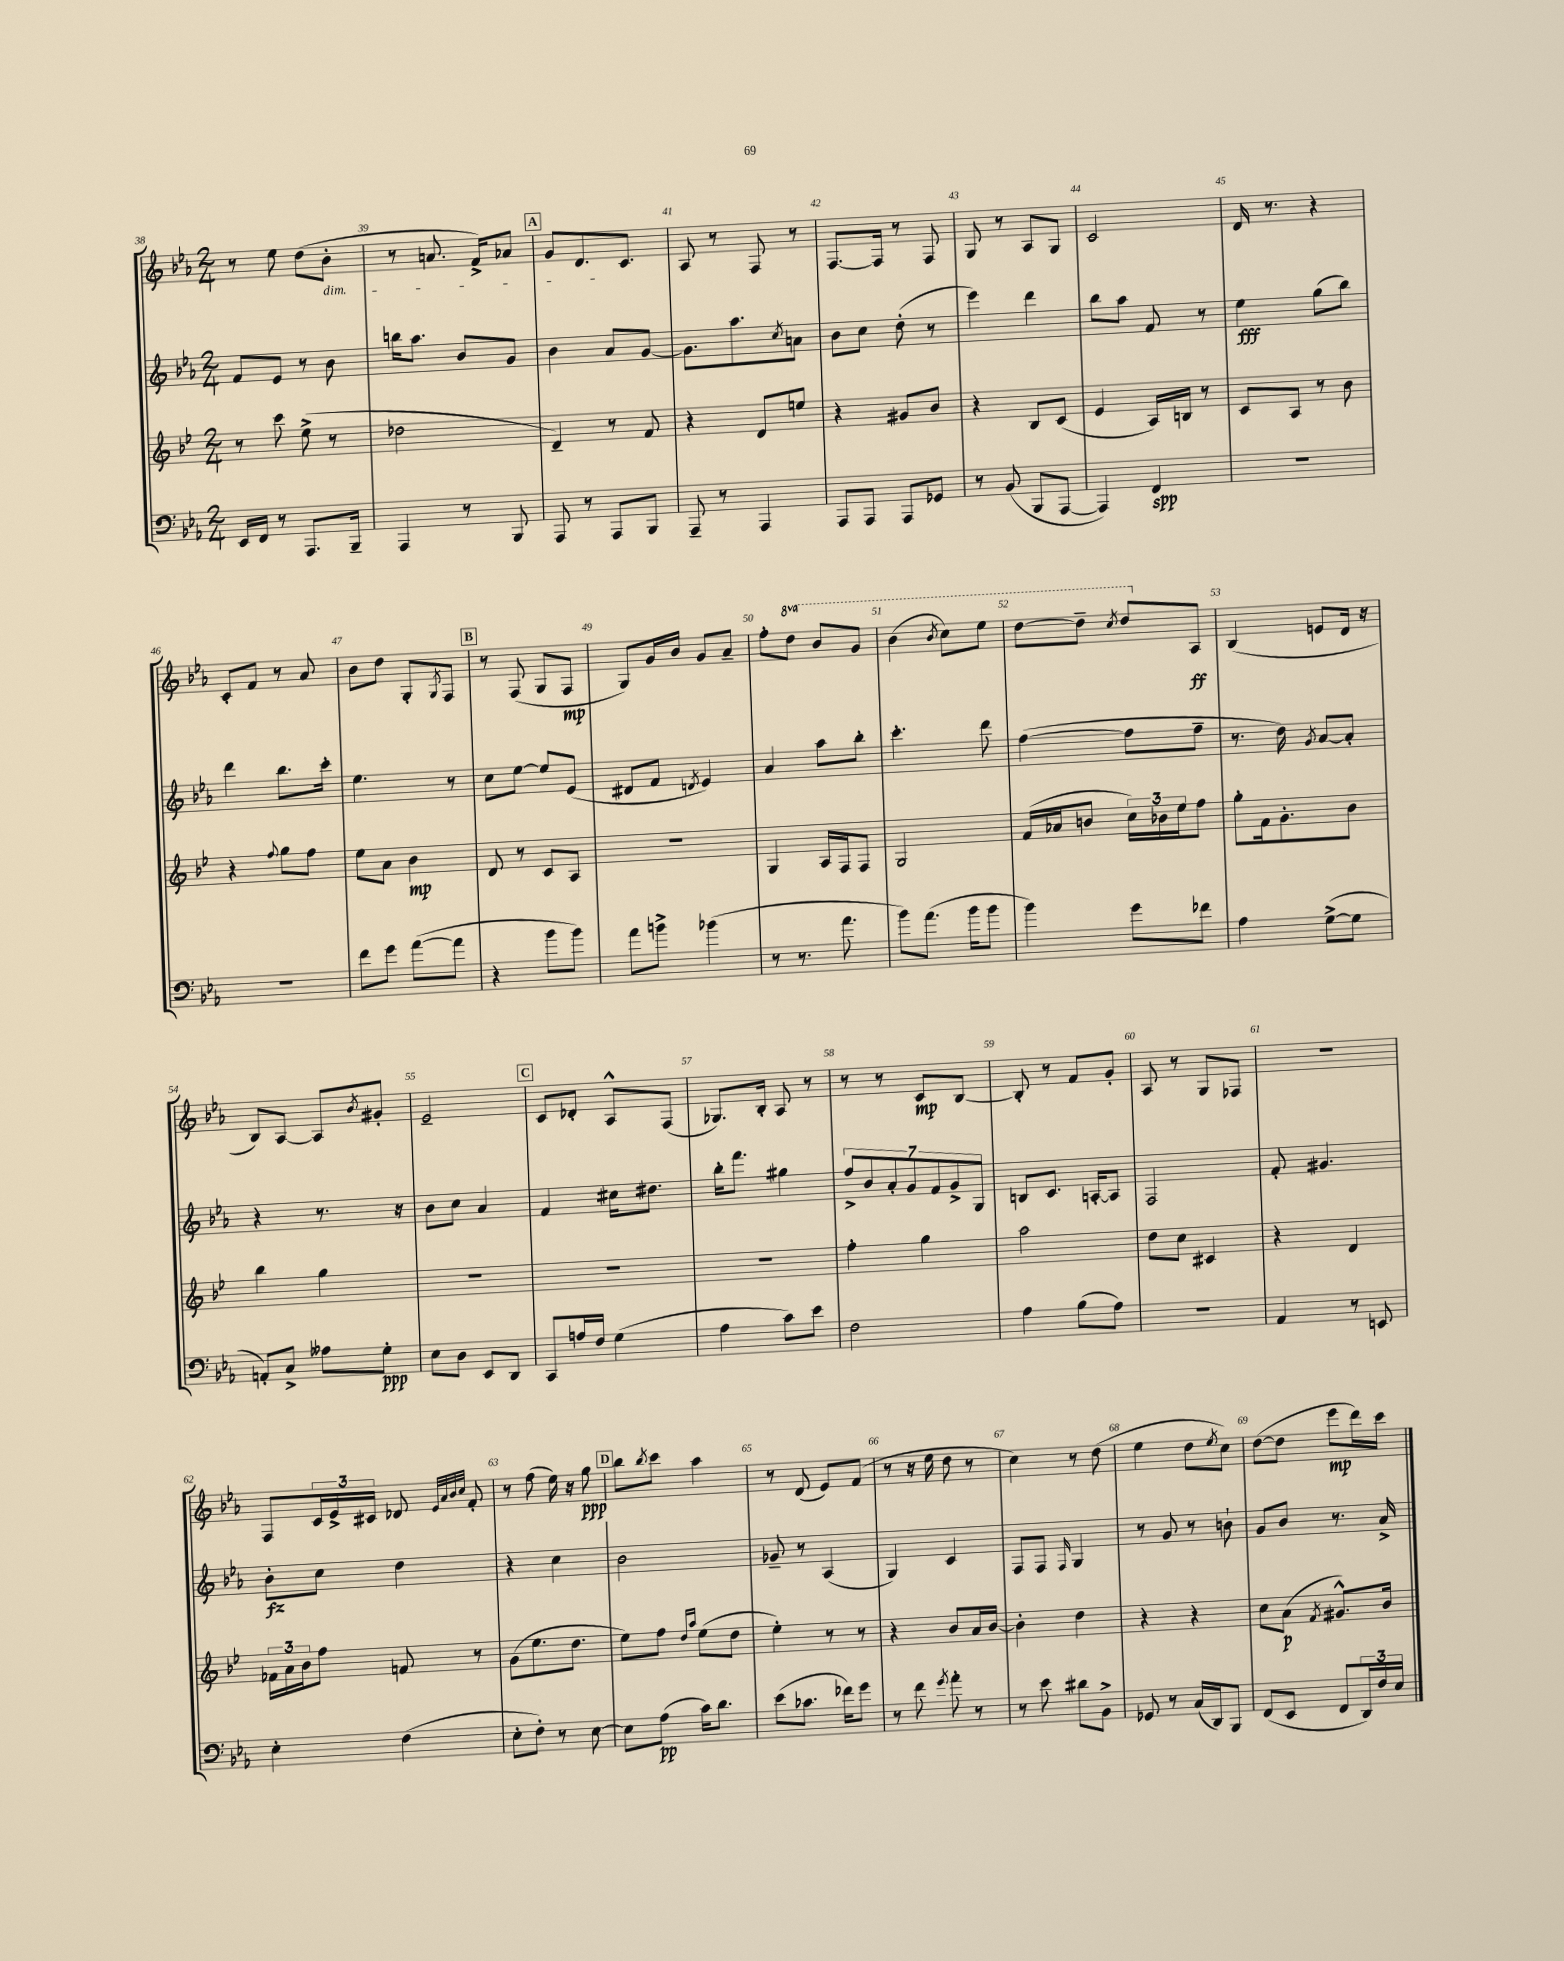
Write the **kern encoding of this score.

**kern	**dynam	**kern	**dynam	**kern	**dynam	**kern	**dynam
*part4	*part4	*part3	*part3	*part2	*part2	*part1	*part1
*staff4	*staff4	*staff3	*staff3	*staff2	*staff2	*staff1	*staff1
*clefF4	*	*clefG2	*	*clefG2	*	*clefG2	*
*k[b-e-a-]	*	*k[b-e-]	*	*k[b-e-a-]	*	*k[b-e-a-]	*
*M2/4	*	*M2/4	*	*M2/4	*	*M2/4	*
=38	=38	=38	=38	=38	=38	=38	=38
16EE-/LL	.	8r	.	8f/L	.	8r	.
16FF/JJ	.	.	.	.	.	.	.
8r	.	8ccc\	.	8e-/J	.	8ee-\	.
8.AAA-/L	.	(8ee-^\	.	8r	.	(8dd\L	.
!	!	!	!	!	!	!LO:TX:b:i:t=dim.	!
.	.	8r	.	8b-\	.	8b-'\J	.
16BBB-~/Jk	.	.	.	.	.	.	.
=39	=39	=39	=39	=39	=39	=39	=39
4AAA-/	.	2dd-X\	.	16bbn\KL	.	8r	.
.	.	.	.	8.aa-\J	.	.	.
.	.	.	.	.	.	8.an/	.
8r	.	.	.	8b-/L	.	.	.
.	.	.	.	.	.	16f^/KL)	.
8BBB-/	.	.	.	8g/J	.	8a-X/J	.
!!LO:REH:place=s1:t=A
=40	=40	=40	=40	=40	=40	=40	=40
8AAA-/	.	4d~/)	.	4b-\	.	8g/L	.
8r	.	.	.	.	.	8.d/	.
8AAA-/L	.	8r	.	8a-/L	.	.	.
.	.	.	.	.	.	8.c/J	.
8BBB-/J	.	8f/	.	[8g/J	.	.	.
=41	=41	=41	=41	=41	=41	=41	=41
8AAA-~/	.	4r	.	8.g\L]	.	8A-/	.
8r	.	.	.	.	.	8r	.
.	.	.	.	8.aa-\	.	.	.
4AAA-/	.	8d/L	.	.	.	8F/	.
.	.	.	.	8qcc/	.	.	.
.	.	8een/J	.	8an\J	.	8r	.
=42	=42	=42	=42	=42	=42	=42	=42
8AAA-/L	.	4r	.	8b-\L	.	[8.F/L	.
8AAA-/J	.	.	.	8cc\J	.	.	.
.	.	.	.	.	.	16F/Jk]	.
8AAA-/L	.	8g#X/L	.	(8dd'\	.	8r	.
8GG-X/J	.	8b-/J	.	8r	.	8F/	.
=43	=43	=43	=43	=43	=43	=43	=43
8r	.	4r	.	4eee-\)	.	8G/	.
(8BB-/	.	.	.	.	.	8r	.
8BBB-/L	.	8B-/L	.	4ddd\	.	8A-/L	.
[8AAA-/J	.	(8c/J	.	.	.	8G/J	.
=44	=44	=44	=44	=44	=44	=44	=44
4AAA-/])	.	4e-/	.	8bb-\L	.	2c/	.
.	.	.	.	8aa-\J	.	.	.
4FF/	spp	16A/LL)	.	8f/	.	.	.
.	.	16Bn/JJ	.	.	.	.	.
.	.	8r	.	8r	.	.	.
=45	=45	=45	=45	=45	=45	=45	=45
2r	.	8c/L	.	4ee-\	fff	16d/	.
.	.	.	.	.	.	8.r	.
.	.	8A/J	.	.	.	.	.
.	.	8r	.	(8gg\L	.	4r	.
.	.	8b-\	.	8bb-\J)	.	.	.
!!LO:LB:g=z
=46	=46	=46	=46	=46	=46	=46	=46
2r	.	4r	.	4ddd\	.	8c'/L	.
.	.	.	.	.	.	8f/J	.
.	.	8qqff/	.	.	.	.	.
.	.	8gg\L	.	8.bb-\L	.	8r	.
.	.	8ff\J	.	.	.	8a-/	.
.	.	.	.	16ccc'\Jk	.	.	.
=47	=47	=47	=47	=47	=47	=47	=47
8f\L	.	8ee-\L	.	4.ee-\	.	8b-\L	.
8g\J	.	8a\J	.	.	.	8dd\J	.
([8a-\L	.	4b-\	mp	.	.	8G'/L	.
.	.	.	.	.	.	8qG/	.
8a-\J]	.	.	.	8r	.	8F/J	.
!!LO:REH:place=s1:t=B
=48	=48	=48	=48	=48	=48	=48	=48
4r	.	8d/	.	8cc\L	.	8r	.
.	.	8r	.	[8ee-\J	.	(8F/	.
8b-\L	.	8c/L	.	8ee-/L]	.	8G/L	.
8b-\J)	.	8A/J	.	(8e-/J	.	8F/J	mp
=49	=49	=49	=49	=49	=49	=49	=49
8a-\L	.	2r	.	8d#X/L	.	8G/L)	.
8bn^\J	.	.	.	8f/J	.	16g/L	.
.	.	.	.	.	.	16b-/JJ	.
.	.	.	.	8qdn/	.	.	.
(4b-X\	.	.	.	4e-/)	.	8g/L	.
.	.	.	.	.	.	8a-~/J	.
=50	=50	=50	=50	=50	=50	=50	=50
8r	.	4G/	.	4a-/	.	8ff'\L	.
*	*	*	*	*	*	*8va	*
8.r	.	.	.	.	.	8ddd\J	.
.	.	16A/LL	.	8aa-\L	.	8bb-/L	.
8.a-\	.	16F/J	.	.	.	.	.
.	.	8F/J	.	8bb-'\J	.	8gg/J	.
=51	=51	=51	=51	=51	=51	=51	=51
8b-\L)	.	2G/	.	4.ccc'\	.	(4bb-\	.
(8.a-\J	.	.	.	.	.	.	.
.	.	.	.	.	.	8qbb-/	.
.	.	.	.	.	.	8ccc\L)	.
16b-\KL	.	.	.	.	.	.	.
8b-\J	.	.	.	8ddd\	.	8eee-\J	.
=52	=52	=52	=52	=52	=52	=52	=52
4b-\)	.	(16f/LL	.	([4ff\	.	[8ddd\L	.
.	.	16a-X/J	.	.	.	.	.
.	.	8bn/J	.	.	.	8ddd~\J]	.
.	.	.	.	.	.	8qccc/	.
8g\L	.	24cc\LL)	.	8ff\L]	.	8ddd/L	.
.	.	24b-X\	.	.	.	.	.
.	.	24ee-\J	.	.	.	.	.
*	*	*	*	*	*	*X8va	*
8f-X\J	.	8ff\J	.	8ff~\J	.	8A-/J	ff
=53	=53	=53	=53	=53	=53	=53	=53
4A-\	.	8gg'\L	.	8.r	.	(4B-/	.
.	.	16f\k	.	.	.	.	.
.	.	8.g'\	.	16dd\)	.	.	.
.	.	.	.	8qg/	.	.	.
([8G^\L	.	.	.	[8a-/L	.	8en/L	.
8G\J]	.	8b-\J	.	8a-'/J]	.	16d/Jk	.
.	.	.	.	.	.	16r	.
!!LO:LB:g=z
=54	=54	=54	=54	=54	=54	=54	=54
8AAn'/L)	.	4bb-\	.	4r	.	8B-/L)	.
8C^/J	.	.	.	.	.	[8A-/J	.
8A--X\L	.	4gg\	.	8.r	.	8A-/L]	.
.	.	.	.	.	.	8qb-/	.
8G'\J	ppp	.	.	.	.	8g#X'/J	.
.	.	.	.	16r	.	.	.
=55	=55	=55	=55	=55	=55	=55	=55
8E-\L	.	2r	.	8b-\L	.	2e-~/	.
8D\J	.	.	.	8cc\J	.	.	.
8EE-/L	.	.	.	4a-/	.	.	.
8DD/J	.	.	.	.	.	.	.
!!LO:REH:place=s1:t=C
=56	=56	=56	=56	=56	=56	=56	=56
8CC/L	.	2r	.	4f/	.	8c/L	.
16An/L	.	.	.	.	.	8d-X'/J	.
16F/JJ	.	.	.	.	.	.	.
(4G\	.	.	.	16cc#X\KL	.	8A-^^/L	.
.	.	.	.	8.dd#X\J	.	.	.
.	.	.	.	.	.	(8F/J	.
=57	=57	=57	=57	=57	=57	=57	=57
4A-\	.	2r	.	16bb-'\KL	.	8.G-X/L)	.
.	.	.	.	8.fff\J	.	.	.
.	.	.	.	.	.	16B-'/Jk	.
8c\L)	.	.	.	4gg#X\	.	8A-/	.
8e-\J	.	.	.	.	.	8r	.
=58	=58	=58	=58	=58	=58	=58	=58
2F\	.	4ff'\	.	14ff^/L	.	8r	.
.	.	.	.	14b-/	.	.	.
.	.	.	.	.	.	8r	.
.	.	.	.	14a-'/	.	.	.
.	.	.	.	14g/	.	.	.
.	.	4gg\	.	.	.	8c/L	mp
.	.	.	.	14f/	.	.	.
.	.	.	.	14g^/	.	.	.
.	.	.	.	.	.	[8B-/J	.
.	.	.	.	14G/J	.	.	.
=59	=59	=59	=59	=59	=59	=59	=59
4A-\	.	2aa\	.	8Bn/L	.	8B-'/]	.
.	.	.	.	8.c/J	.	8r	.
(8B-\L	.	.	.	.	.	8f/L	.
.	.	.	.	[16An'/KL	.	.	.
8A-\J)	.	.	.	8A/J]	.	8g'/J	.
=60	=60	=60	=60	=60	=60	=60	=60
2r	.	8dd\L	.	2F/	.	8A-/	.
.	.	8cc\J	.	.	.	8r	.
.	.	4c#X/	.	.	.	8G/L	.
.	.	.	.	.	.	8F-X/J	.
=61	=61	=61	=61	=61	=61	=61	=61
4AA-/	.	4r	.	8f'/	.	2r	.
.	.	.	.	4.g#X/	.	.	.
8r	.	4d/	.	.	.	.	.
8EEn/	.	.	.	.	.	.	.
!!LO:LB:g=z
=62	=62	=62	=62	=62	=62	=62	=62
4E-'\	.	24f-X\LL	.	8b-'\L	fz	8F/L	.
.	.	24a\	.	.	.	.	.
.	.	24b-\J	.	.	.	.	.
.	.	8ff\J	.	8cc\J	.	24c/L	.
.	.	.	.	.	.	24e-^/	.
.	.	.	.	.	.	24c#X/JJ	.
(4F\	.	8fn/	.	4dd\	.	8d-X/	.
.	.	.	.	.	.	32qqe-/LLL	.
.	.	.	.	.	.	32qqa-/	.
.	.	.	.	.	.	32qqb-/	.
.	.	.	.	.	.	32qqcc/JJJ	.
.	.	8r	.	.	.	8f'/	.
=63	=63	=63	=63	=63	=63	=63	=63
8E-'\L	.	(8g\L	.	4r	.	8r	.
8F'\J)	.	8.ee-\	.	.	.	(8ff\	.
8r	.	.	.	4cc\	.	16ee-\)	.
.	.	8.dd\J	.	.	.	16r	.
[8E-\	.	.	.	.	.	8gg\	ppp
!!LO:REH:place=s1:t=D
=64	=64	=64	=64	=64	=64	=64	=64
8E-\L]	.	8ee-\L)	.	2b-\	.	8bb-\L	.
.	.	.	.	.	.	8qbb-/	.
(8A-\J	pp	8ff\J	.	.	.	8ccc\J	.
.	.	16qqdd/LL	.	.	.	.	.
.	.	16qqaa/JJ	.	.	.	.	.
16c\KL)	.	(8ee-\L	.	.	.	4aa-\	.
8.d\J	.	.	.	.	.	.	.
.	.	8dd\J	.	.	.	.	.
=65	=65	=65	=65	=65	=65	=65	=65
(8e-\L	.	4ee-'\)	.	8g-X~/	.	8r	.
8.c-X\J	.	.	.	8r	.	(8d/	.
.	.	8r	.	(4A-/	.	8e-/L)	.
16f-X\KL)	.	.	.	.	.	.	.
8g\J	.	8r	.	.	.	(8f/J	.
=66	=66	=66	=66	=66	=66	=66	=66
8r	.	4r	.	4G/)	.	8r	.
8f\	.	.	.	.	.	16r	.
.	.	.	.	.	.	16ee-\	.
8qg/	.	.	.	.	.	.	.
8a-'\	.	8b-/L	.	4c/	.	8dd\	.
8r	.	16a/L	.	.	.	8r	.
.	.	[16b-/JJ	.	.	.	.	.
=67	=67	=67	=67	=67	=67	=67	=67
8r	.	4b-'\]	.	8F/L	.	4cc\)	.
8e-\	.	.	.	8F/J	.	.	.
.	.	.	.	16qqF/	.	.	.
8d#X\L	.	4dd\	.	4G/	.	8r	.
8BB-^\J	.	.	.	.	.	(8dd\	.
=68	=68	=68	=68	=68	=68	=68	=68
8GG-X/	.	4r	.	8r	.	4ee-\	.
8r	.	.	.	8g/	.	.	.
(16C/LL	.	4r	.	8r	.	8dd\L	.
16DD/J)	.	.	.	.	.	.	.
.	.	.	.	.	.	8qee-/	.
8BBB-/J	.	.	.	8bn`\	.	8cc\J)	.
=69	=69	=69	=69	=69	=69	=69	=69
(8FF/L	.	8cc\L	.	8g/L	.	([8dd\L	.
8EE-/J	.	(8a\J	p	8b-/J	.	8dd\J]	.
.	.	8qf/	.	.	.	.	.
8FF/L	.	8.g#X^^/L)	.	8.r	.	8eee-\L	mp
24DD/L)	.	.	.	.	.	16ddd\L)	.
24F/	.	.	.	.	.	.	.
.	.	16b-/Jk	.	16a-^/	.	16ccc\JJ	.
24E-/JJ	.	.	.	.	.	.	.
==	==	==	==	==	==	==	==
*-	*-	*-	*-	*-	*-	*-	*-
